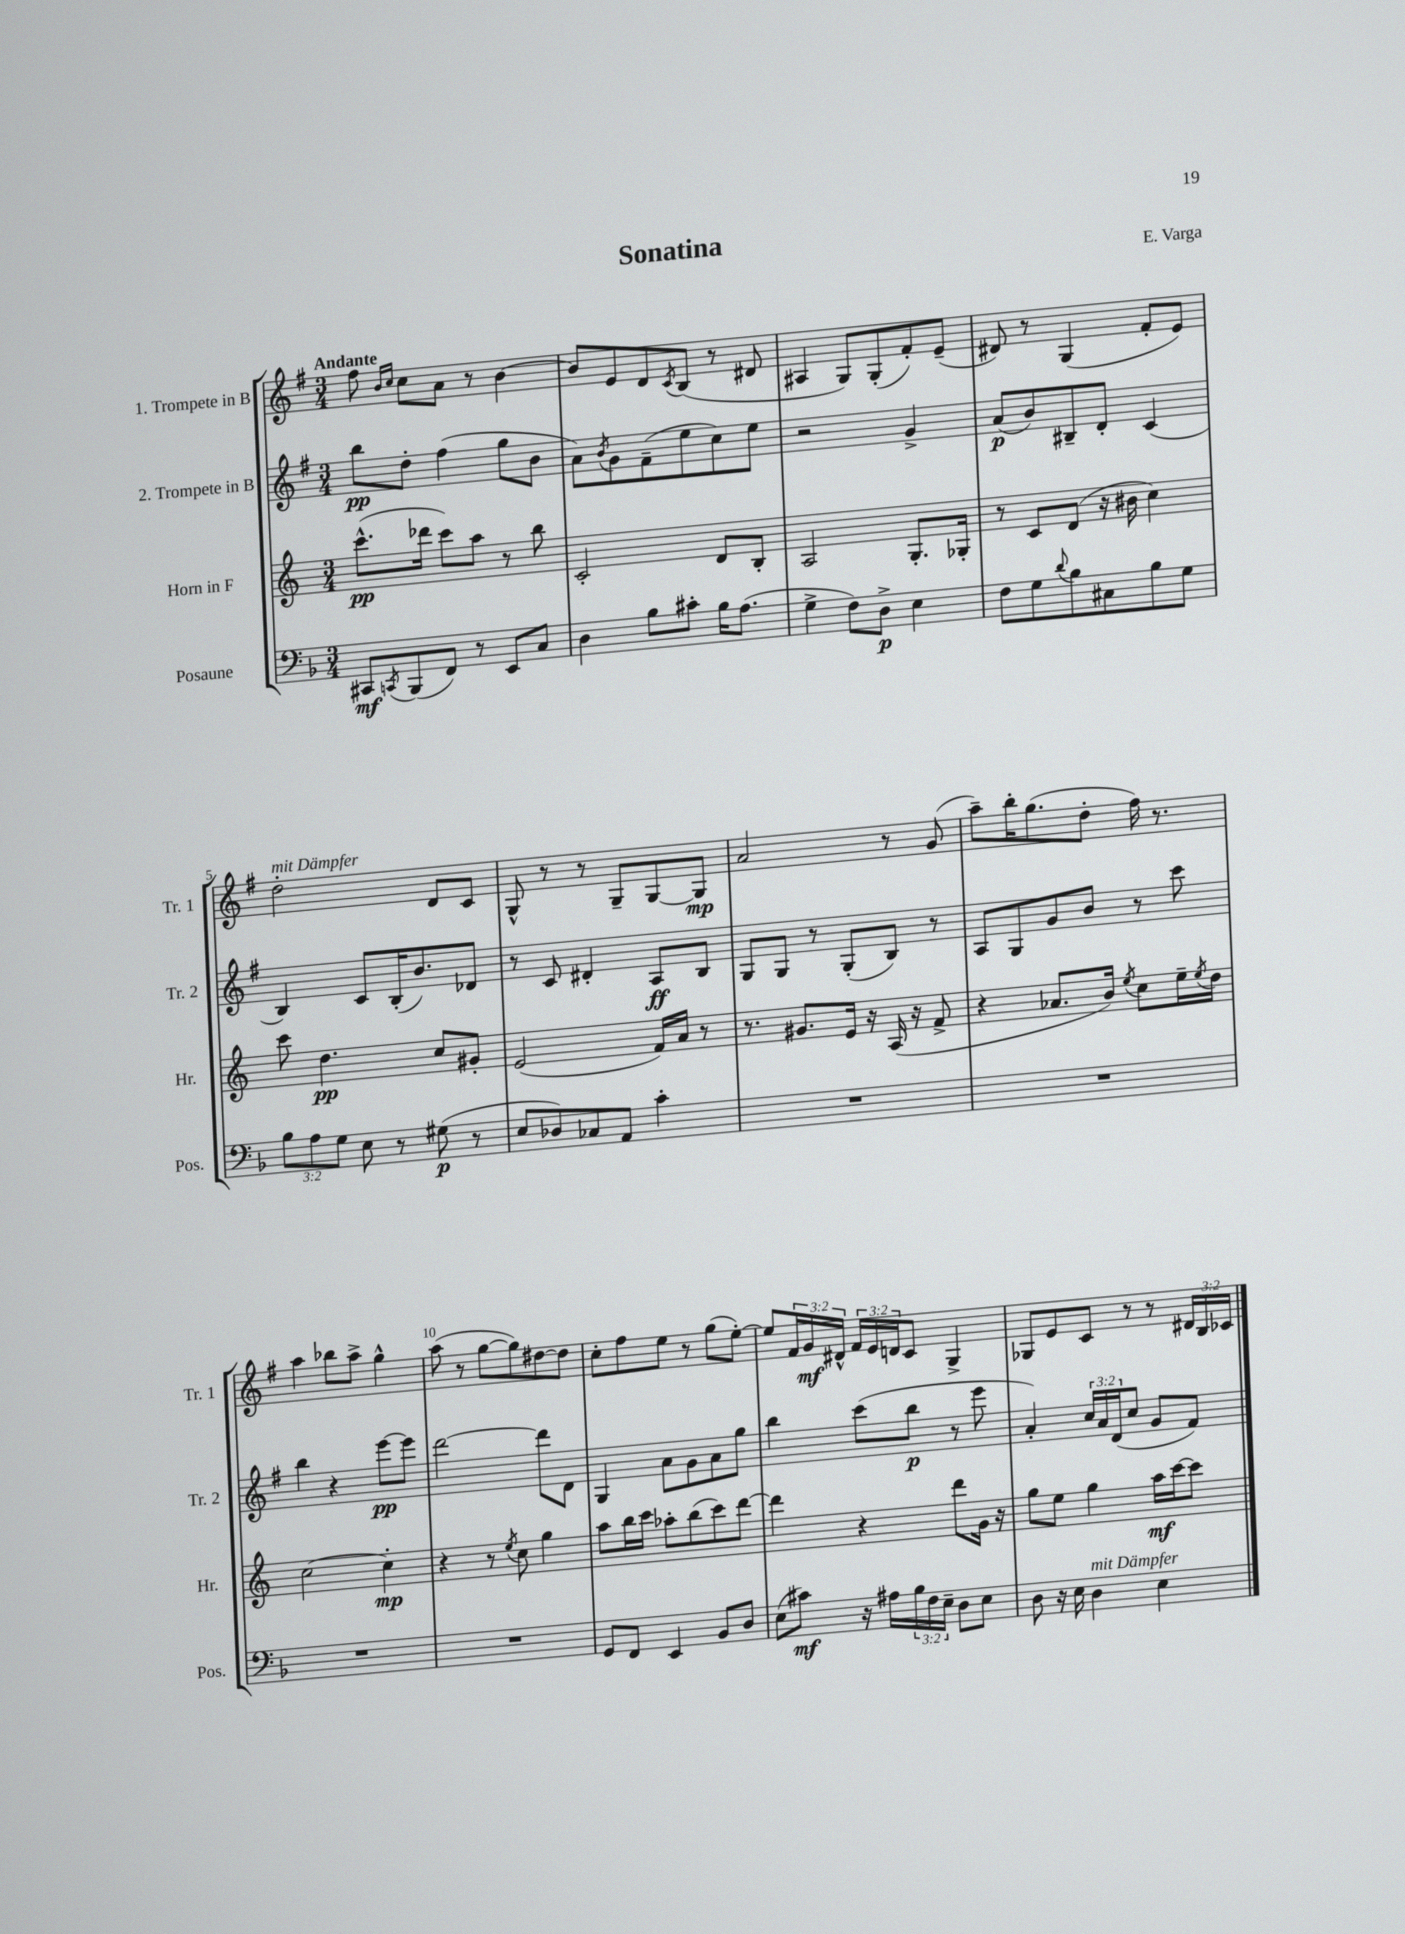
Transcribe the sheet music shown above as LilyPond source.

\header { title = "Sonatina" composer = "E. Varga" }
<<
\new StaffGroup <<
\new Staff = "s0" \with { instrumentName = "1. Trompete in B" shortInstrumentName = "Tr. 1" } {
    \clef treble \key g \major \numericTimeSignature \time 3/4 \override Staff.TupletNumber.text = #tuplet-number::calc-fraction-text \tempo "Andante"
    fis''8 \grace { b'16 c''16 } c''8 a'8 r8 b'4~ |
    b'8 e'8 d'8 \acciaccatura { c'8 } b8( r8 dis'8 |
    ais4 g8) g8-.( fis'8-.) e'8--( |
    dis'8) r8 g4( fis'8-. e'8) |
    d''2-.^\markup { \italic "mit Dämpfer" } d'8 c'8 |
    g8-^ r8 r8 g8-- g8~ g8\mp |
    a'2 r8 g'8( |
    a''8--) b''16-. g''8.( d''8-. fis''16) r8. |
    a''4 bes''8 a''8-> g''4-^ |
    a''8( r8 g''8~ g''8) dis''8~ dis''8 |
    c''8-. fis''8 e''8 r8 g''8( e''8~-.) |
    e''8 \tuplet 3/2 { fis'16 g'16\mf dis'16-^ } \tuplet 3/2 { fis'16 e'16 d'16 } c'8 g4-> |
    ges8 e'8 c'8 r8 r8 \tuplet 3/2 { dis'16 b16 ces'16 } \bar "|." |
}
\new Staff = "s1" \with { instrumentName = "2. Trompete in B" shortInstrumentName = "Tr. 2" } {
    \clef treble \key g \major \numericTimeSignature \time 3/4 \override Staff.TupletNumber.text = #tuplet-number::calc-fraction-text
    b''8\pp d''8-. fis''4( g''8 b'8 |
    a'8) \acciaccatura { b'8 } g'8 fis'8--( e''8 c''8) e''8 |
    r2 g'4-> |
    a'8\p( b'8) bis8-- d'8-. c'4( |
    b4) c'8 b16-.( b'8.) des'8 |
    r8 c'8 dis'4-. a8\ff b8 |
    g8 g8 r8 g8-.( b8) r8 |
    a8 g8 g'8 b'8 r8 c'''8 |
    b''4 r4 e'''8~\pp e'''8 |
    d'''2~ d'''8 d'8 |
    g4 a'8 g'8 a'8 g''8 |
    b''4 c'''8( b''8\p r8 e'''8 |
    a'4-.) \tuplet 3/2 { c''16 a'16 d'16( } c''8 g'8 fis'8) \bar "|." |
}
\new Staff = "s2" \with { instrumentName = "Horn in F" shortInstrumentName = "Hr." } {
    \clef treble \key c \major \numericTimeSignature \time 3/4
    c'''8.-^\pp( des'''16 c'''8) a''8 r8 b''8 |
    c'2-. d'8 b8-. |
    a2 g8.-. ges16-. |
    r8 c'8 d'8( r16 bis'16 c''4) |
    c'''8 d''4.\pp c''8 gis'8-. |
    e'2( f'16) a'16 r8 |
    r8. gis'8. e'16 r16 a16( r16 f'8-> |
    r4 aes'8. b'16) \acciaccatura { e''8 } c''8 e''16-- \acciaccatura { e''8 } d''16 |
    c''2~ c''4-.\mp |
    r4 r8 \acciaccatura { e''8 } c''8 g''4 |
    a''8 b''16 c'''16 aes''8-. b''8( c'''8) d'''8~ |
    d'''4 r4 d'''8 g'16 r16 |
    g''8 e''8 g''4 a''16\mf c'''16~ c'''8 \bar "|." |
}
\new Staff = "s3" \with { instrumentName = "Posaune" shortInstrumentName = "Pos." } {
    \clef bass \key f \major \numericTimeSignature \time 3/4 \override Staff.TupletNumber.text = #tuplet-number::calc-fraction-text
    cis,8\mf \acciaccatura { c,8 } bes,,8( f,8) r8 e,8 c8 |
    d4 bes8 cis'8-. bes16 a8.( |
    g4-> f8) d8->\p e4 |
    f8 g8 \appoggiatura { d'8 } bes8 cis8 bes8 g8 |
    \tuplet 3/2 { bes8 a8 g8 } e8 r8 gis8\p( r8 |
    e8 des8) ces8 a,8 c'4-. |
    R2. |
    R2. |
    R2. |
    R2. |
    g,8 f,8 e,4 bes,8 d8 |
    e8( cis'8\mf) r16 ais16 \tuplet 3/2 { bes16 f16 e16-- } d8 e8 |
    d8 r16 e16 d4^\markup { \italic "mit Dämpfer" } e4 \bar "|." |
}
>>
>>
\layout { \context { \Score \override BarNumber.break-visibility = ##(#f #t #t) barNumberVisibility = #(every-nth-bar-number-visible 5) } }
